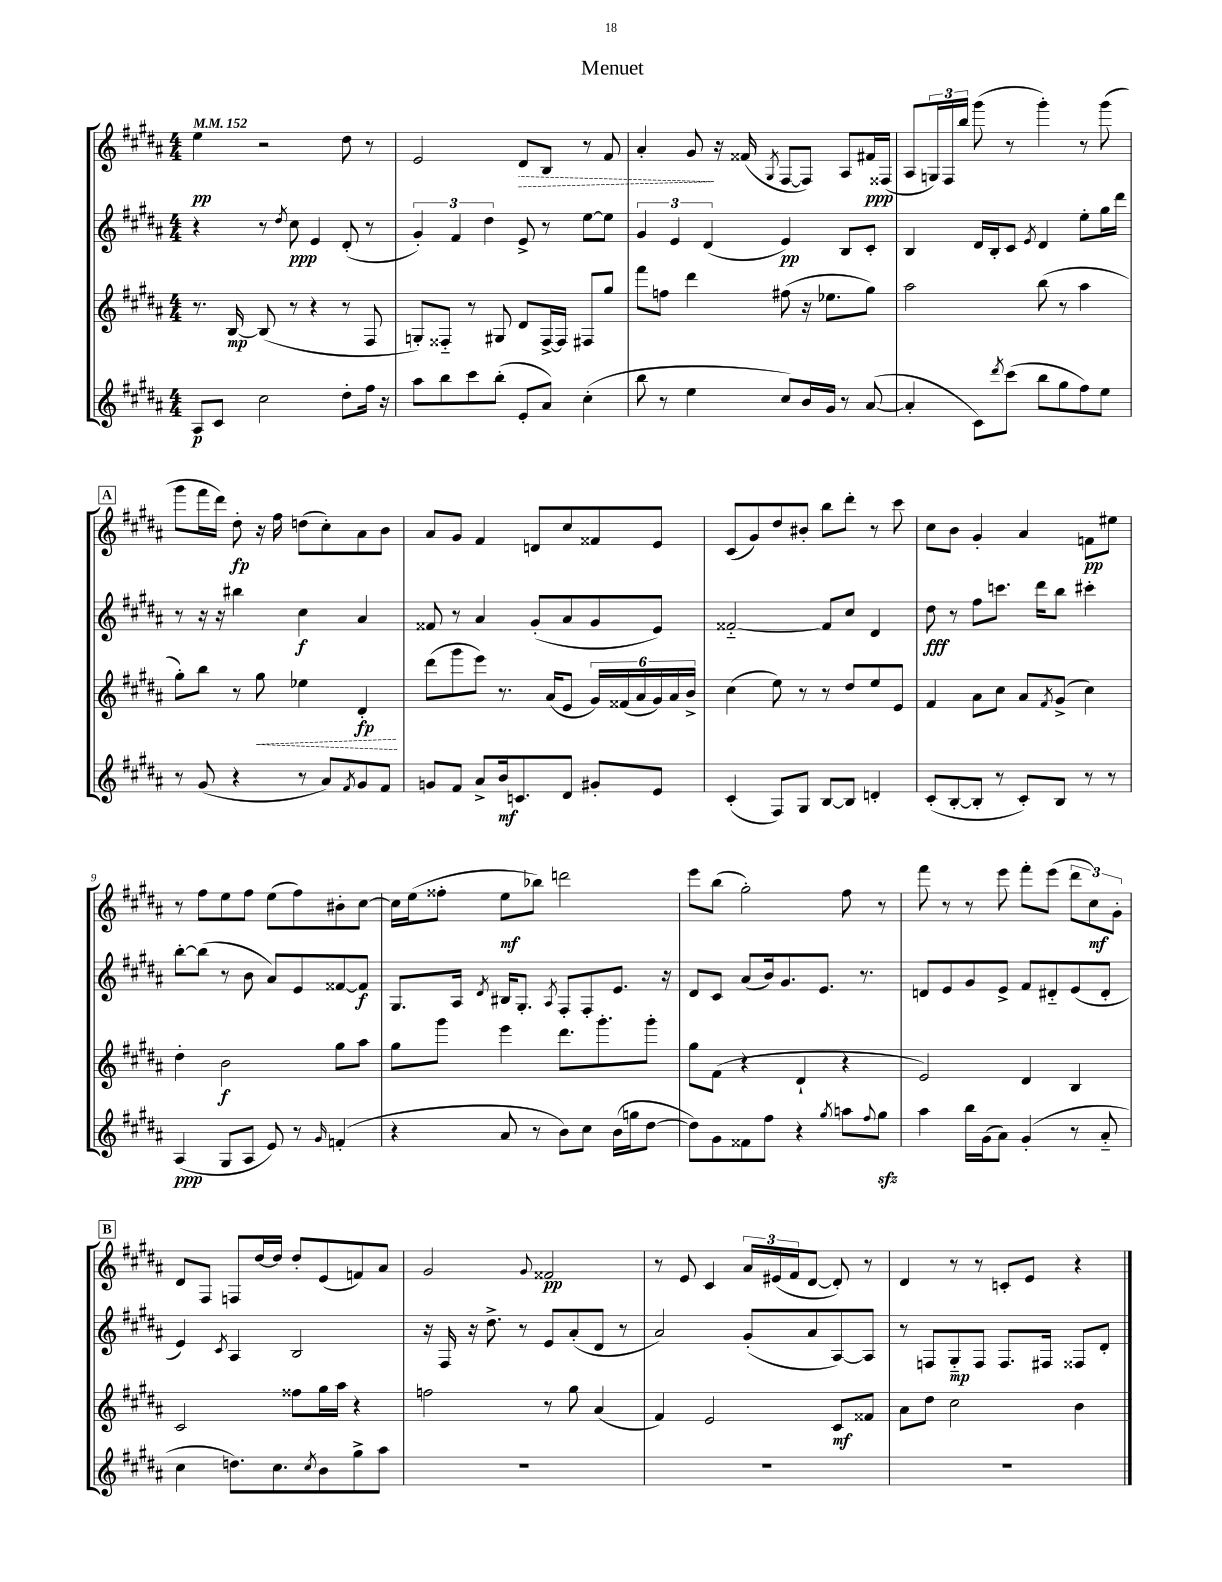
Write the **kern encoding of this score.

**kern	**kern	**kern	**kern
*staff4	*staff3	*staff2	*staff1
*clefG2	*clefG2	*clefG2	*clefG2
*k[f#c#g#d#a#]	*k[f#c#g#d#a#]	*k[f#c#g#d#a#]	*k[f#c#g#d#a#]
*M4/4	*M4/4	*M4/4	*M4/4
*MM152	*MM152	*MM152	*MM152
8A#	8.r	4r	4ee
8c#	.	.	.
.	[16B	.	.
2cc#	(8B]	8r	2r
.	.	8qdd#	.
.	8r	8cc#	.
.	4r	4e	.
8dd#'	8r	(8d#'	8dd#
16ff#	8F#	8r	8r
16r	.	.	.
=	=	=	=
8aa#	8G')	6g#')	2e
8bb	8F##'~	.	.
.	.	6f#	.
8ccc#	8r	.	.
.	.	6dd#	.
(8bb'	8G#	.	.
8e'	8d#	8e^	8d#
8a#)	[16F##^	8r	8B
.	16F##]	.	.
(4cc#'	8F#	[8ee	8r
.	8gg#	8ee]	8f#
=	=	=	=
8bb	8fff#	6g#	4a#'
8r	8ff	.	.
.	.	6e	.
4ee	4ddd#	.	8g#
.	.	(6d#	.
.	.	.	16r
.	.	.	(16f##
.	.	.	8qG#
8cc#)	(8ff#	4e)	[8F#
16b	16r	.	8F#])
16g#	8.ee-	.	.
8r	.	8B	8A#
([8a#	8gg#)	8c#'	16f#
.	.	.	(16F##
=	=	=	=
4a#']	2aa#	4B	8A#
.	.	.	24G)
.	.	.	24F#
.	.	.	24bb
8c#)	.	16d#	(8ggg#
.	.	16B'	.
8qddd#	.	.	.
(8ccc#	.	8c#	8r
.	.	8qe	.
8bb	(8bb	4d#	4ggg#')
8gg#	8r	.	.
8ff#)	4aa#	8ee'	8r
8ee	.	16gg#	(8ggg#
.	.	16ddd#	.
=	=	=	=
8r	8gg#')	8r	8ggg#
(8g#	8bb	16r	16fff#
.	.	16r	16ddd#)
4r	8r	4bb#	8dd#'
.	8gg#	.	16r
.	.	.	16ff#
8r	4ee-	4cc#	(8dd
8a#)	.	.	8cc#')
8qf#	.	.	.
8g#	4d#'	4a#	8a#
8f#	.	.	8b
=	=	=	=
8g	(8ddd#	8f##	8a#
8f#	8ggg#	8r	8g#
8a#^	8eee)	4a#	4f#
16b	8.r	.	.
8.c	.	.	.
.	.	(8g#'	8d
.	(16a#	.	.
8d#	8e	8a#	8cc#
8g#'	24g#)	8g#	8f##
.	(24f##	.	.
.	24a#	.	.
8e	24g#)	8e)	8e
.	24a#	.	.
.	24b^	.	.
=	=	=	=
(4c#'	(4cc#	[2f##'~	(8c#
.	.	.	8g#)
8F#)	8ee)	.	8dd#
8G#	8r	.	8b#'
[8B	8r	8f##]	8bb
8B]	8dd#	8cc#	8ddd#'
4d'	8ee	4d#	8r
.	8e	.	8ccc#
=	=	=	=
(8c#'	4f#	8dd#	8cc#
[8B'	.	8r	8b
8B']	8a#	8ff#	4g#'
8r	8cc#	8.ccc	.
8c#')	8a#	.	4a#
.	.	16ddd#	.
.	8qf#	.	.
8B	(8g#^	8bb	.
8r	4cc#)	4ccc#'	8f
8r	.	.	8ee#
=	=	=	=
(4A#	4dd#'	[8bb'	8r
.	.	(8bb]	8ff#
8G#	2b	8r	8ee
8A#	.	8b	8ff#
8e)	.	8a#)	(8ee
8r	.	8e	8ff#)
16qqg#	.	.	.
(4f'	8gg#	[8f##	8b#'
.	8aa#	8f##]	[8cc#
=	=	=	=
4r	8gg#	8.G#	16cc#]
.	.	.	(16ee
.	8ggg#	.	8ff##'
.	.	16A#	.
.	.	8qd#	.
8a#	4eee	16B#	8ee
.	.	8.G#'	.
8r	.	.	8bb-)
.	.	8qA#	.
8b)	8.ddd#	8F#'	2ddd
8cc#	.	8F#'	.
.	8.ggg#'	.	.
(16b	.	8.e	.
16gg	.	.	.
[8dd#	8ggg#'	.	.
.	.	16r	.
=	=	=	=
8dd#])	8gg#	8d#	8eee
8g#	(8f#	8c#	(8bb
8f##	4r	(8a#	2gg#')
8ff#	.	16b)	.
.	.	8.g#	.
4r	4d#`	.	.
.	.	8.e	.
8qgg#	.	.	.
8aa	4r	.	8ff#
.	.	8.r	.
8qqff#	.	.	.
8gg#	.	.	8r
=	=	=	=
4aa#	2e)	8d	8fff#
.	.	8e	8r
16bb	.	8g#	8r
(16g#	.	.	.
8a#)	.	8e^	8eee
(4g#'	4d#	8f#	8fff#'
.	.	8d#'~	(8eee
8r	4B	(8e	12ddd#
.	.	.	12cc#)
8a#'~	.	8d#'	.
.	.	.	12g#'
=	=	=	=
4cc#	2c#	4e)	8d#
.	.	.	8F#
.	.	8qc#	.
8.dd)	.	4A#	8F
.	.	.	[16dd#
8.cc#	.	.	16dd#]
.	8ff##	2B	8dd#'
8qcc#	.	.	.
8b	16gg#	.	(8e
.	16aa#	.	.
8gg#^	4r	.	8f)
8aa#	.	.	8a#
=	=	=	=
1r	2ff	16r	2g#
.	.	16F#	.
.	.	16r	.
.	.	8.dd#^	.
.	.	8r	.
.	.	.	8qqg#
.	8r	8e	2f##
.	8gg#	(8a#'	.
.	(4a#	8d#	.
.	.	8r	.
=	=	=	=
1r	4f#)	2a#)	8r
.	.	.	8e
.	2e	.	4c#
.	.	(8g#'	24a#
.	.	.	(24e#
.	.	.	24f#
.	.	8a#	[8d#
.	8c#	[8A#)	8d#'])
.	8f##	8A#]	8r
=	=	=	=
1r	8a#	8r	4d#
.	8dd#	8F	.
.	2cc#	8G#'~	8r
.	.	8F	8r
.	.	8.F	8c'
.	.	.	8e
.	.	16F#	.
.	4b	8F##	4r
.	.	8d#'	.
==	==	==	==
*-	*-	*-	*-
